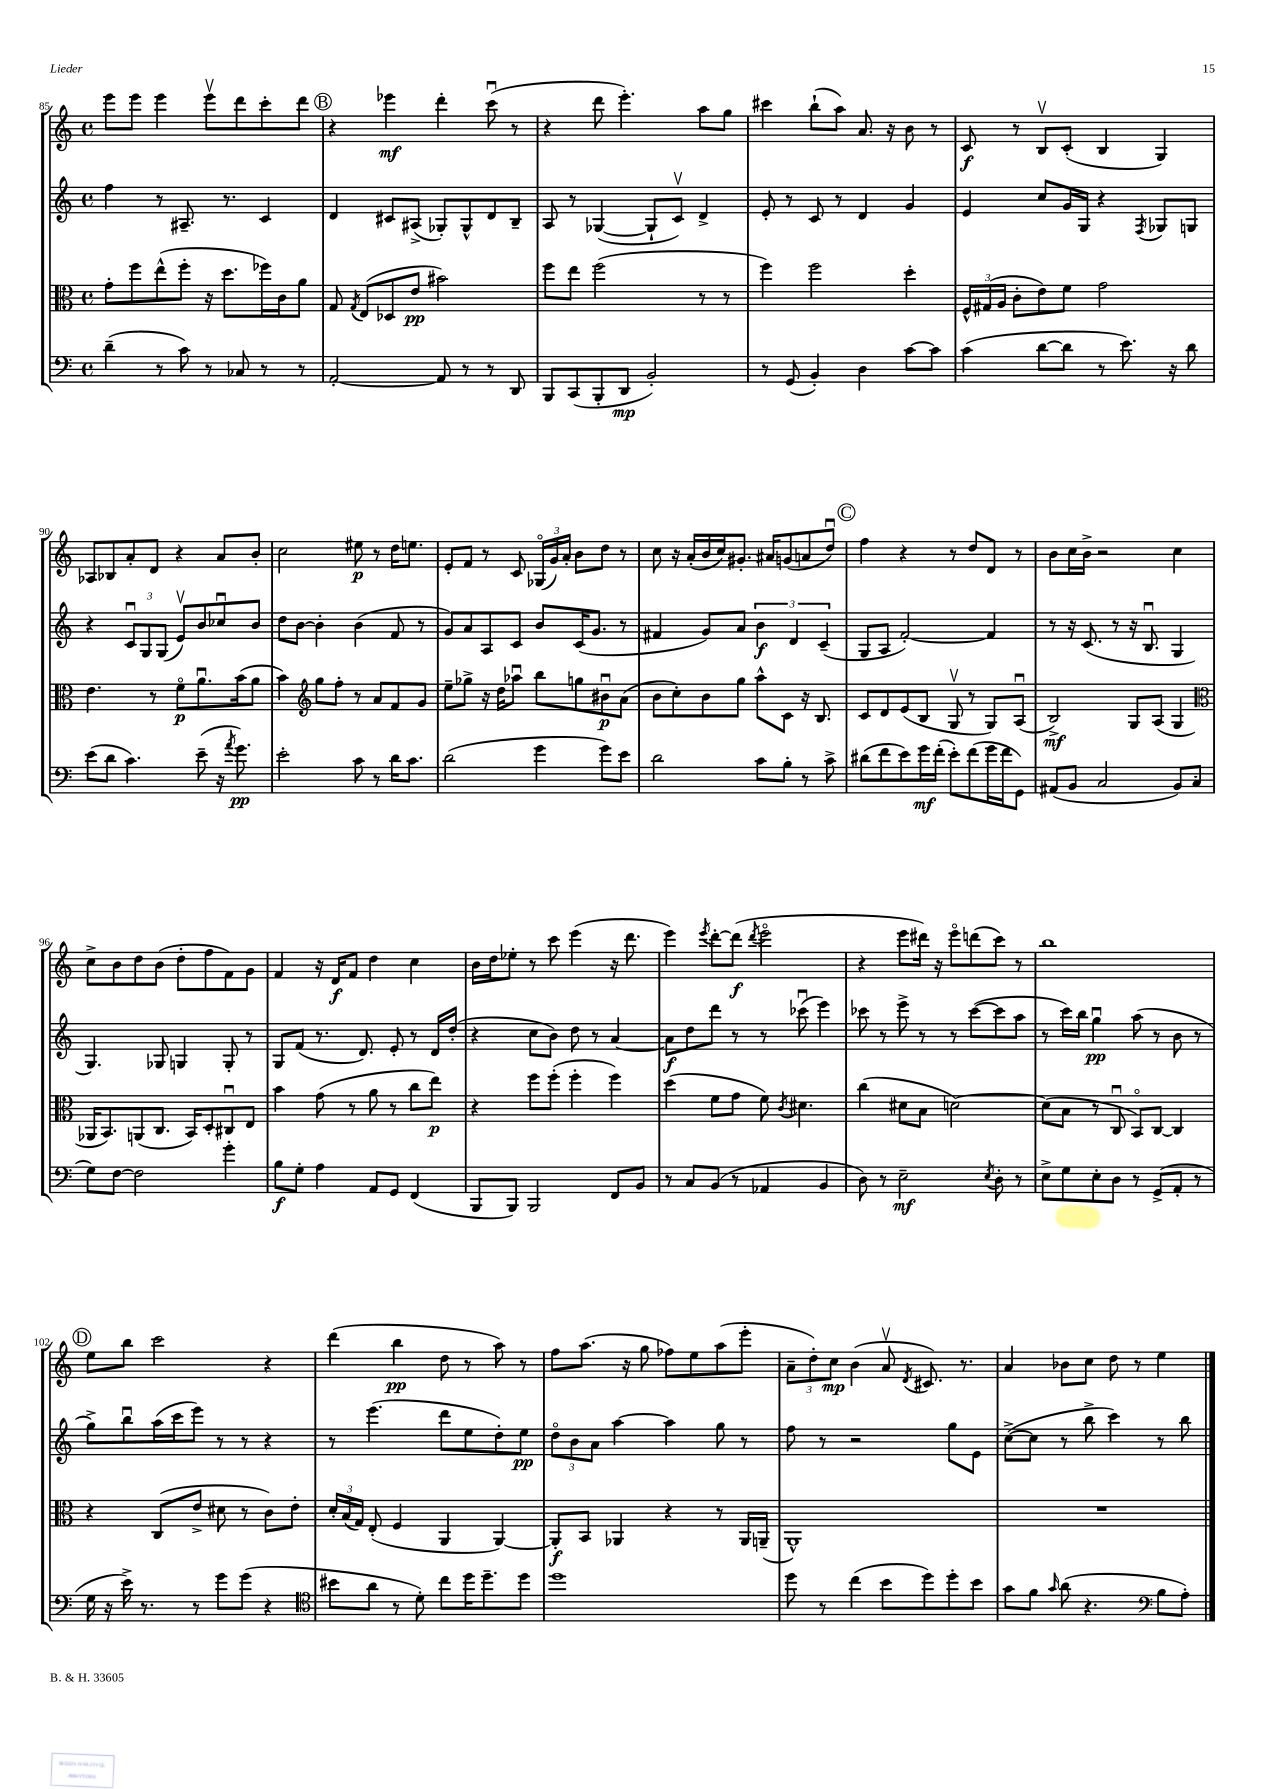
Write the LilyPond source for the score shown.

<<
\new StaffGroup <<
\new Staff = "s0" {
    \clef treble \key c \major \defaultTimeSignature \time 4/4
    \autoBeamOff e'''8[ e'''8] e'''4 e'''8[\upbow d'''8 c'''8-. d'''8] |
    \mark \markup { \circle "B" } r4 ees'''4\mf d'''4-. c'''8\downbow( r8 |
    r4 d'''8 e'''4.-.) a''8[ g''8] |
    cis'''4 b''8[-!( a''8]) a'8. r16 b'8 r8 |
    c'8\f r8 b8[\upbow c'8]-.( b4 g4) |
    aes8[ bes8 a'8-. d'8] r4 a'8[ b'8]-. |
    c''2 eis''8\p r8 d''16[ e''8.] |
    e'8[-. f'8] r8 c'8 \tuplet 3/2 { ges16[\flageolet( g'16) a'16]-. } b'8[ d''8] r8 |
    c''8 r16 a'16[-.( b'16 c''16) gis'8.]-. ais'16[ g'8( a'8 d''8]\downbow) |
    \mark \markup { \circle "C" } f''4 r4 r8 d''8[ d'8] r8 |
    b'8[ c''16 b'16]-> r2 c''4 |
    c''8[-> b'8 d''8 b'8]( d''8[-. f''8 f'8) g'8] |
    f'4 r16 d'16[\f f'8] d''4 c''4 |
    b'16[ d''16 ees''8]-. r8 c'''8 e'''4( r16 d'''8. |
    e'''4) \acciaccatura { e'''8 } d'''8[~-. d'''8]\f( \acciaccatura { d'''8 } e'''2\flageolet |
    r4 e'''8[ dis'''16]) r16 e'''8[\flageolet d'''8( c'''8]) r8 |
    b''1 |
    \mark \markup { \circle "D" } e''8[ b''8] c'''2 r4 |
    d'''4( b''4\pp d''8 r8 a''8) r8 |
    f''8[ a''8.]( r16 g''8 fes''8[) e''8 a''8( e'''8]-. |
    \tuplet 3/2 { a'8[-- d''8-.) c''8]\mp } b'4( a'8\upbow \acciaccatura { d'8 } cis'8.) r8. |
    a'4 bes'8[ c''8] d''8 r8 e''4 \bar "|." |
}
\new Staff = "s1" {
    \clef treble \key c \major \defaultTimeSignature \time 4/4
    \autoBeamOff f''4 r8 ais8.-- r8. c'4 |
    \mark \markup { \circle "B" } d'4 cis'8[ ais8]->( ges8[-.) ges8-^ d'8 b8]-- |
    a8 r8 ges4~( ges8[-! c'8]\upbow) d'4-> |
    e'8-. r8 c'8 r8 d'4 g'4 |
    e'4 c''8[ g'16 g16] r4 \acciaccatura { f8 } ges8[ g8] |
    r4 \tuplet 3/2 { c'8[\downbow g8 g8]( } e'8[\upbow) b'8 ces''8\downbow b'8] |
    d''8[ b'8]~ b'4-. b'4( f'8 r8 |
    g'8[) a'8 a8 c'8] b'8[ c'16( g'8.] r8 |
    fis'4 g'8[) a'8] \tuplet 3/2 { b'4\f d'4 c'4--( } |
    \mark \markup { \circle "C" } g8[ a8] f'2~-.) f'4 |
    r8 r16 c'8.( r8 r16 b8.\downbow g4 |
    g4.) ges8 g4 g8-. r8 |
    g8[ f'8]( r8. d'8.) e'8-. r8 d'16[ d''16]-.( |
    r4 c''8[ b'8]) d''8 r8 a'4~ |
    a'8[\f d''8 d'''8] r8 r8 ces'''8\downbow( e'''4) |
    ces'''8 r8 e'''8-> r8 r8 ces'''8[~( ces'''8 a''8] |
    r8 c'''16[) b''16] g''4\downbow\pp a''8( r8 b'8 r8 |
    \mark \markup { \circle "D" } g''8[->) b''8\downbow a''16( c'''16 e'''8]) r8 r8 r4 |
    r8 e'''4.( d'''8[ e''8 d''8-.) e''8]\pp |
    \tuplet 3/2 { d''8[\flageolet b'8 a'8] } a''4~ a''4 g''8 r8 |
    f''8 r8 r2 g''8[ e'8] |
    c''8[~->( c''8] r8 b''8-> c'''4) r8 b''8 \bar "|." |
}
\new Staff = "s2" {
    \clef alto \key c \major \defaultTimeSignature \time 4/4
    \autoBeamOff g'8[-. f''8 e''8-^( f''8]-. r16 d''8.[ fes''16) c'16 a'8] |
    \mark \markup { \circle "B" } g8 \acciaccatura { g8 } e8[( des8 e'8]\pp bis'2) |
    f''8[ e''8] f''2( r8 r8 |
    f''4) f''2 d''4-. |
    \tuplet 3/2 { f16[-^ gis16( a16] } c'8[-. e'8) f'8] g'2 |
    e'4. r8 f'8[\flageolet\p a'8.\downbow b'16( a'8] |
    b'4) \clef treble g''8[ f''8]-. r8 a'8[ f'8 g'8] |
    e''8[-- ges''8]-> r16 d''16[ aes''8]\downbow b''8[ g''8 bis'8\downbow\p a'8]( |
    b'8[ c''8-.) b'8 g''8] a''8[-^ c'8] r16 b8. |
    \mark \markup { \circle "C" } c'8[ d'8 e'8( b8] g8\upbow r8 g8[) a8]\downbow( |
    b2->\mf) g8[ a8]( g4 |
    \clef alto aes,16[ b,8.) a,8( c8.] b,16[) d8-. cis8\downbow e8] |
    b'4 g'8( r8 a'8 r8 c''8[ e''8]\p) |
    r4 f''8[ f''8]-.( f''4-. f''4) |
    d''4( f'8[ g'8] f'8) \acciaccatura { c'8 } dis'4. |
    c''4( dis'8[ b8] d'2~) |
    d'8[( b8] r8 c8\downbow b,8[\flageolet) c8]~ c4 |
    \mark \markup { \circle "D" } r4 c8[( e'8]-> dis'8 r8 c'8[) e'8]-. |
    \tuplet 3/2 { d'16[-. b16( g16]) } e8-.( f4 a,4 a,4~) |
    a,8[-.\f b,8] aes,4 r4 r8 aes,16[ a,16]--( |
    a,1-^) |
    R1 \bar "|." |
}
\new Staff = "s3" {
    \clef bass \key c \major \defaultTimeSignature \time 4/4
    \autoBeamOff d'4--( r8 c'8) r8 ces8 r8 r8 |
    \mark \markup { \circle "B" } a,2~-. a,8 r8 r8 d,8 |
    b,,8[ c,8( b,,8-. d,8]\mp b,2-.) |
    r8 g,8( b,4-.) d4 c'8[~ c'8] |
    c'4( d'8[~ d'8] r8 e'8.) r16 d'8 |
    e'8[( d'8] c'4.) e'8--( r16 \acciaccatura { a'8 } g'8.\pp) |
    e'2-. c'8 r8 d'16[ c'8.] |
    d'2( g'4 g'8[) e'8] |
    d'2 c'8[ b8]-. r8 c'8-> |
    \mark \markup { \circle "C" } dis'8[( f'8 e'8) g'16\mf f'16]-.( e'8[-.) f'8( g'16 f'16 g,8]) |
    ais,8[( b,8] c2 b,8[) c8]( |
    g8[) f8]~ f2 g'4-. |
    b8[\f g8]-. a4 a,8[ g,8] f,4( |
    b,,8[ b,,8]) b,,2 f,8[ b,8] |
    r8 c8[ b,8]( r8 aes,4 b,4 |
    d8) r8 e2--\mf \acciaccatura { e8 } d8-. r8 |
    e8[-> g8 e8-. d8] r8 g,8[->( a,8]-. r8 |
    \mark \markup { \circle "D" } g16 r16 e'16->) r8. r8 g'8[ g'8]( r4 |
    \clef tenor bis'8[ a'8] r8 d'8-.) c''8[ d''16 d''8.-- d''8] |
    d''1 |
    d''8 r8 c''4( b'8[ d''8) d''8-. b'8] |
    g'8[ f'8] \grace { g'16 } a'8( r4. \clef bass b8[ a8]-.) \bar "|." |
}
>>
>>
\layout { \context { \Score currentBarNumber = #85 } }
